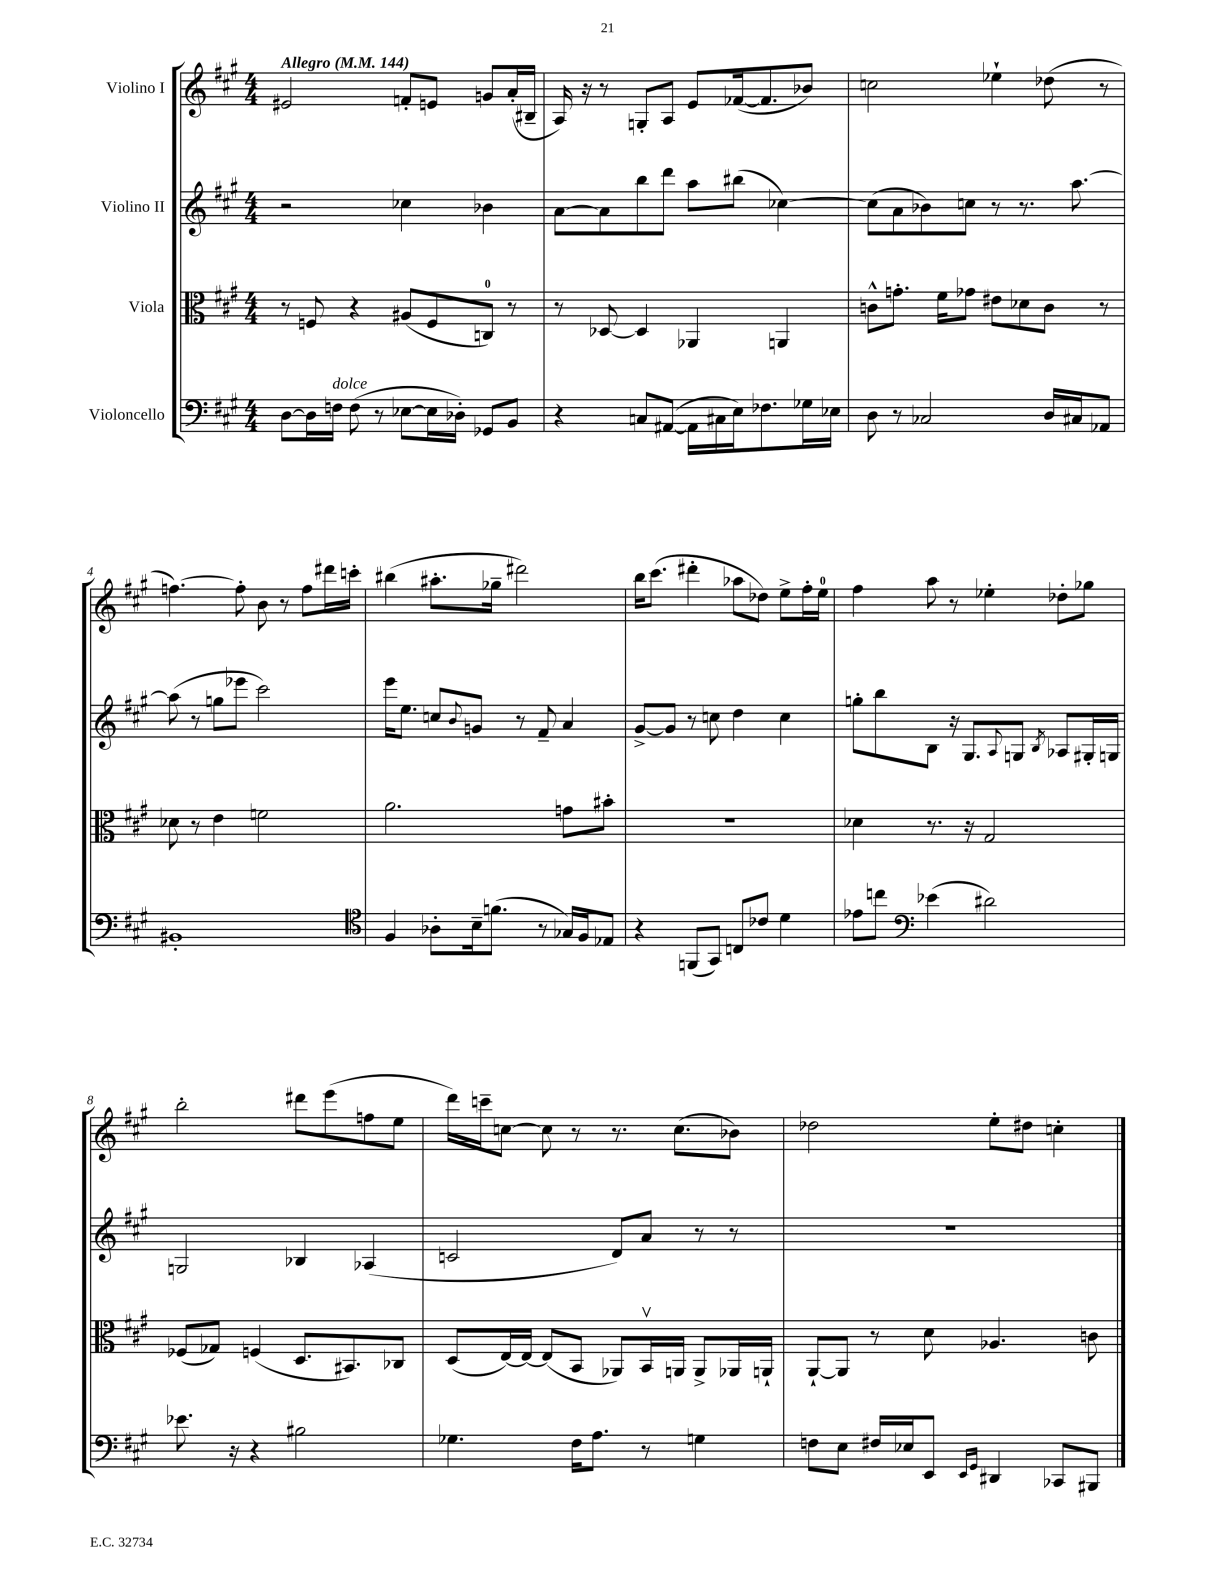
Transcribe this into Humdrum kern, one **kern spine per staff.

**kern	**kern	**kern	**kern
*staff4	*staff3	*staff2	*staff1
*clefF4	*clefC3	*clefG2	*clefG2
*k[f#c#g#]	*k[f#c#g#]	*k[f#c#g#]	*k[f#c#g#]
*M4/4	*M4/4	*M4/4	*M4/4
*MM144	*MM144	*MM144	*MM144
[8D	8r	2r	2e#
16D]	8F	.	.
16F	.	.	.
(8F	4r	.	.
8r	.	.	.
[8E-	(8A#	4cc-	8f'
16E-]	8F	.	8e
16D-')	.	.	.
8GG-	8C)	4b-	8g
8BB	8r	.	(16a'
.	.	.	16B#~
=	=	=	=
4r	8r	[8a	16A)
.	.	.	16r
.	[8D-	8a]	8r
8C	4D-]	8bb	8G'
([8AA#	.	8ddd	8A
16AA#]	4AA-	8aa	8e
16C#	.	.	.
16E)	.	(8bb#	([16f-
8.F-	.	.	8.f-]
.	4AA	[4cc-)	.
16G-	.	.	8b-)
16E-	.	.	.
=	=	=	=
8D	8c^^	(8cc-]	2cc
8r	8.g'	8a	.
2C-	.	8b-)	.
.	16f#	.	.
.	8g-	8cc	.
.	8e#	8r	4ee-`
.	8d-	8.r	.
16D	8c	.	(8dd-
16C#	.	[8.aa	.
8AA-	8r	.	8r
=	=	=	=
1BB#'	8d-	(8aa]	[4.ff)
.	8r	8r	.
.	4e	8gg	.
.	.	8eee-	8ff']
.	2f	2ccc#)	8b
.	.	.	8r
.	.	.	8ff
.	.	.	16ddd#
.	.	.	16ccc'
=	=	=	=
*clefC4	*	*	*
4F#	2.a	16eee	(4bb#
.	.	8.ee	.
8A-'	.	8cc	8.aa#'
.	.	8qqb	.
16B~	.	8g	.
(8.f	.	.	16gg-~
.	.	8r	2ddd#)
8r	.	8f#~	.
16G-)	8g	4a	.
16F#	.	.	.
8E-	8b#'	.	.
=	=	=	=
4r	1r	[8g#^	16bb
.	.	.	(8.ccc#
.	.	8g#]	.
(8FF	.	8r	4ddd#'
8GG#)	.	8cc	.
8C	.	4dd	8aa-
8c-	.	.	8dd-)
4d	.	4cc	8ee^
.	.	.	16ff#'
.	.	.	16ee
=	=	=	=
8e-	4d-	8gg'	4ff#
8cc	.	8bb	.
*clefF4	*	*	*
(4e-	8.r	8B	8aa
.	.	16r	8r
.	16r	8.G#	.
2d#)	2G#	.	4ee-'
.	.	8qqA	.
.	.	8G	.
.	.	8qB	.
.	.	8A-	8dd-'
.	.	16G#'	8gg-
.	.	16G	.
=	=	=	=
8.e-	(8F-	2G	2bb'
.	8G-)	.	.
16r	.	.	.
4r	(4F	.	.
2B#	8.D	4B-	8ddd#
.	.	.	(8eee
.	8.BB#)	.	.
.	.	(4A-	8ff
.	8C-	.	8ee
=	=	=	=
4.G-	(8D	2c	16ddd)
.	.	.	16ccc~
.	[16E)	.	[8cc
.	16E_	.	.
.	(8E]	.	8cc]
16F#	8BB	.	8r
8.A	.	.	.
.	8AA-)	8d)	8.r
8r	16BBv	8a	.
.	16AA	.	(8.cc
4G	8AA^	8r	.
.	16AA-	8r	8b-)
.	16AA`	.	.
=	=	=	=
8F	[8AA`	1r	2dd-
8E	8AA]	.	.
16F#	8r	.	.
16E-	.	.	.
8EE	8d	.	.
16qqEE	.	.	.
16qqGG#	.	.	.
4DD#	4.A-	.	8ee'
.	.	.	8dd#
8CC-	.	.	4cc'
8BBB#	8c	.	.
==	==	==	==
*-	*-	*-	*-
